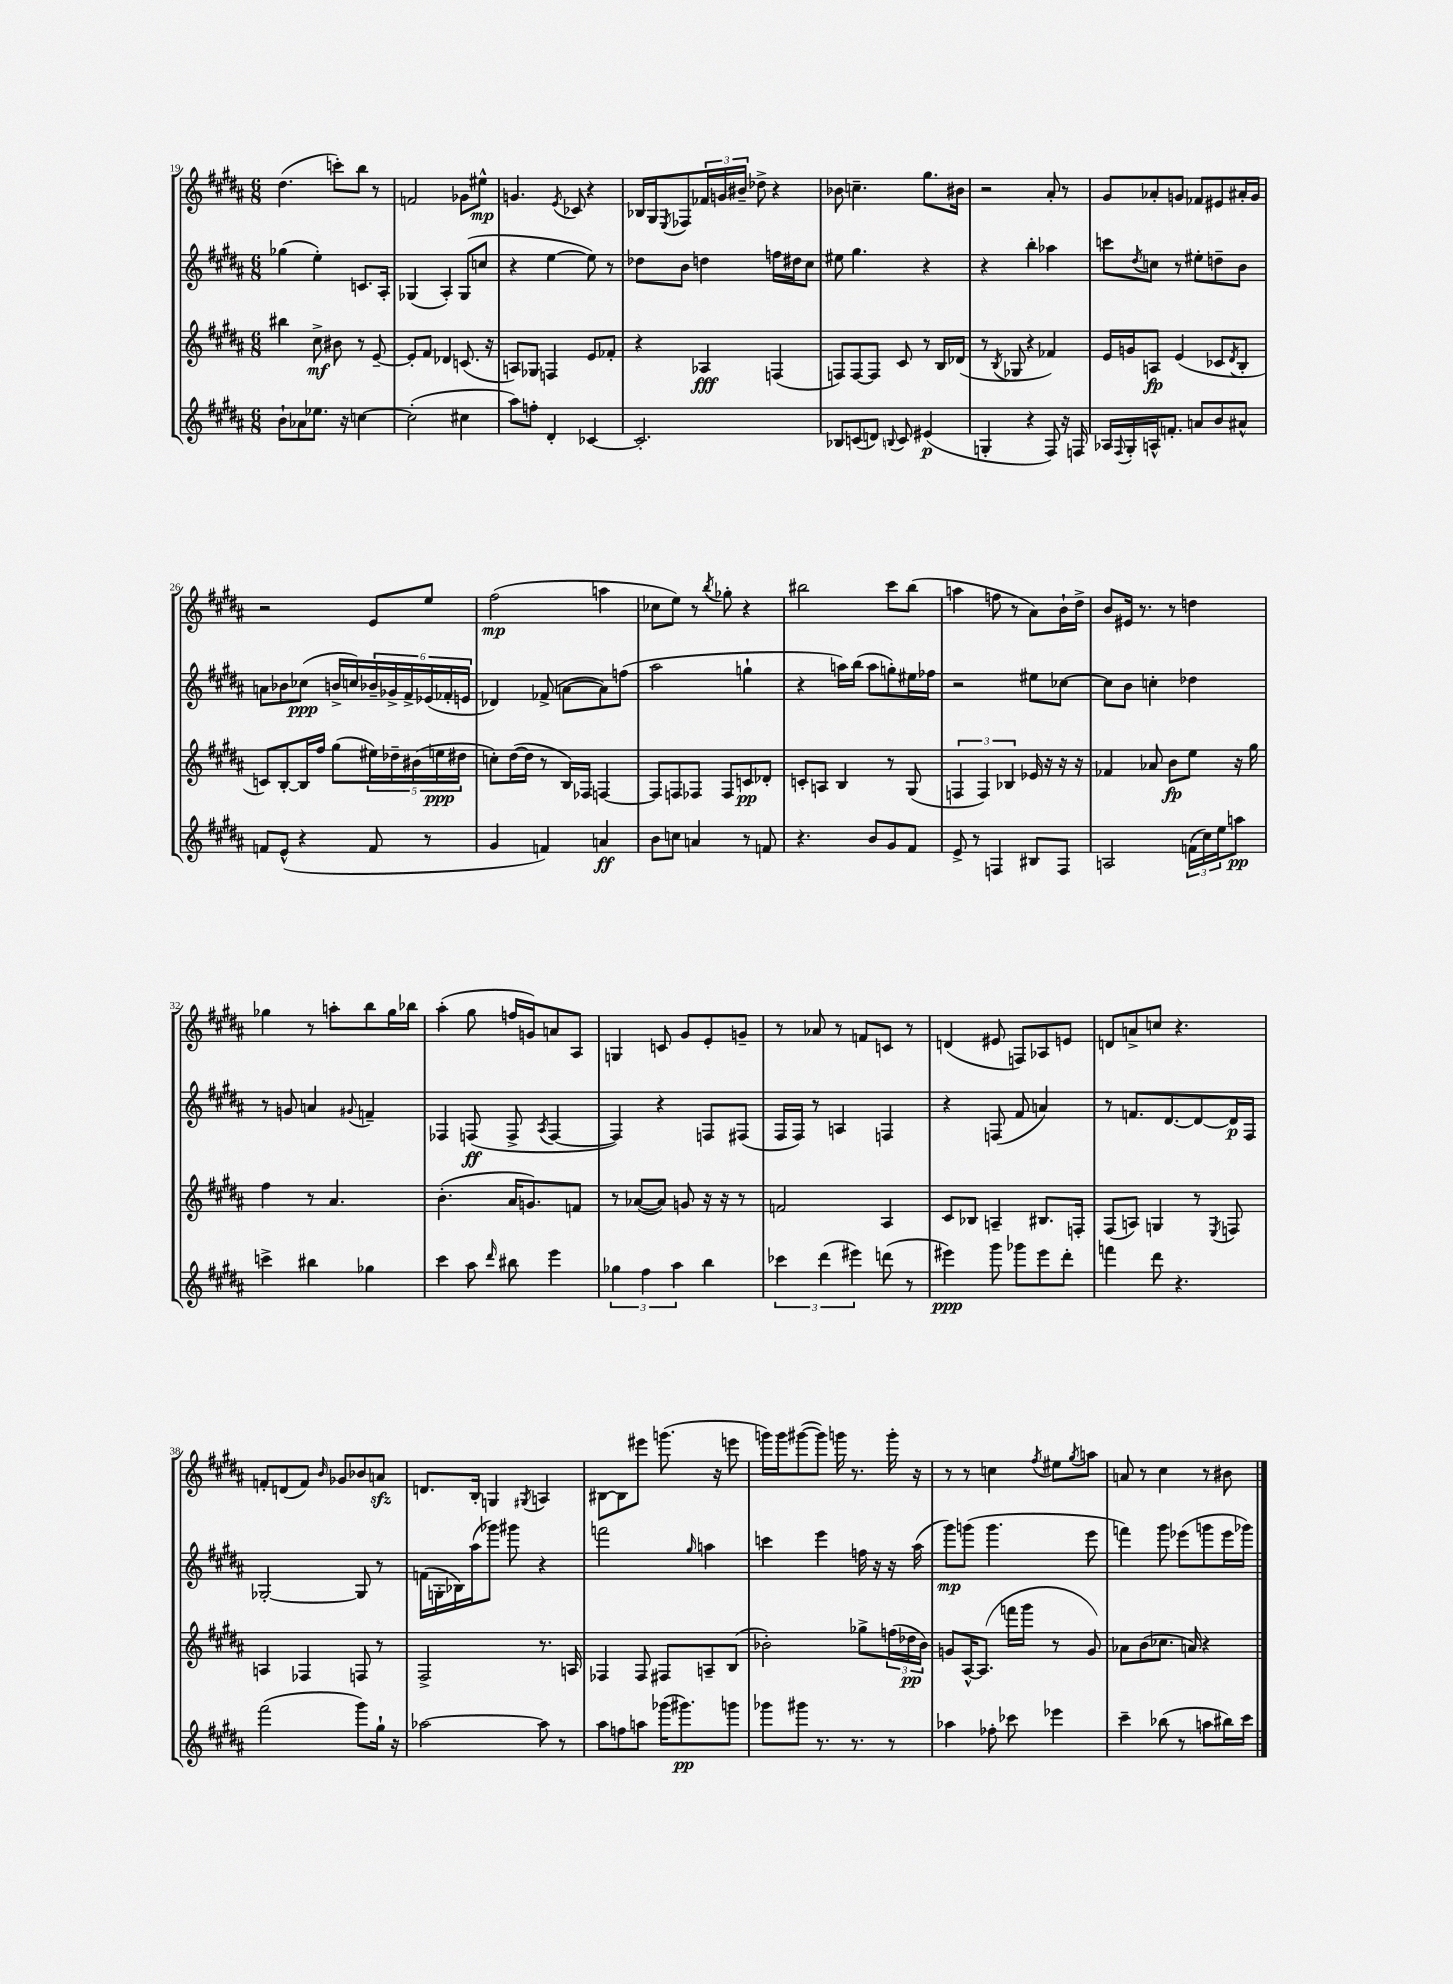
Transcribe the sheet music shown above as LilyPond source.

<<
\new StaffGroup <<
\new Staff = "s0" {
    \clef treble \key b \major \numericTimeSignature \time 6/8
    dis''4.( c'''8-.) b''8 r8 |
    f'2 ges'8 eis''8-^\mp |
    g'4. \acciaccatura { e'8 } ces'8 r4 |
    bes16 gis16 \acciaccatura { e8 } fes8 \tuplet 3/2 { fes'16 g'16 bis'16-- } des''8-> r4 |
    bes'8 c''4.-- gis''8. bis'16 |
    r2 ais'8-. r8 |
    gis'8 aes'8-. g'8 fes'8 eis'8 ais'16-. g'16 |
    r2 e'8 e''8 |
    fis''2\mp( a''4 |
    ces''8 e''8) r8 \acciaccatura { b''8 } ges''8-. r4 |
    bis''2 cis'''8 bis''8( |
    a''4 f''8 r8 ais'8) b'16-! dis''16-> |
    b'8 eis'16 r8. r8 d''4 |
    ges''4 r8 a''8-. b''8 ges''16 bes''16 |
    ais''4-.( gis''8 f''16 g'16) a'8 ais8 |
    g4 c'8 gis'8 e'8-. g'8-- |
    r8 aes'8 r8 f'8 c'8 r8 |
    d'4( eis'8 f8) aes8 e'8 |
    d'8 a'8-> c''8 r4. |
    f'8-. d'8( f'8) \grace { b'16 } ges'8 bes'8 a'8\sfz |
    d'8. b16-. g4 \acciaccatura { gis8 } a4 |
    bis8~ bis8 eis'''8 g'''8.( r16 e'''8 |
    g'''16) g'''16 gis'''8~( gis'''8) g'''16 r8. g'''16-. r16 |
    r8 r8 c''4 \acciaccatura { fis''8 } eis''8 \acciaccatura { gis''8 } a''8 |
    a'8 r8 cis''4 r8 bis'8 \bar "|." |
}
\new Staff = "s1" {
    \clef treble \key b \major \numericTimeSignature \time 6/8
    ges''4( e''4-.) c'8. ais16-. |
    ges4( ais4-.) ges8( c''8 |
    r4 e''4~ e''8) r8 |
    des''8 b'8 d''4 f''16 dis''16 cis''8 |
    eis''8 gis''4. r4 |
    r4 b''4-. aes''4 |
    c'''8 \acciaccatura { dis''8 } c''8 r8 eis''8-. d''8-- b'8 |
    a'8 bes'8 ces''8\ppp( b'16-> c''16) \tuplet 6/4 { bes'16-- ges'16-> fis'16-> ees'16( fes'16-. e'16 } |
    des'4) fes'8->( a'8~ a'8) f''8( |
    ais''2 g''4-! |
    r4 a''16) b''16( a''8 g''8-.) eis''16 fes''16 |
    r2 eis''8 ces''8~ |
    ces''8 b'8 c''4-. des''4 |
    r8 g'8 a'4 \appoggiatura { gis'8 } f'4-- |
    fes4 f8\ff( f8-> \acciaccatura { ais8 } f4~ |
    f4) r4 f8 fis8( |
    fis16 fis16) r8 a4 f4 |
    r4 f8( fis'8 a'4) |
    r8 f'8. dis'8.~ dis'8~ dis'16\p fis16 |
    ges2~-. ges8 r8 |
    f'16( g16-. bes16) ais''16( ges'''8) gis'''8 r4 |
    f'''2 \grace { gis''16 } a''4 |
    c'''4 e'''4 f''16 r16 r16 ais''16( |
    gis'''8\mp) g'''8( g'''4. e'''8 |
    f'''4) gis'''8 ees'''8( g'''8 ees'''16 ges'''16) \bar "|." |
}
\new Staff = "s2" {
    \clef treble \key b \major \numericTimeSignature \time 6/8
    bis''4 cis''8->\mf bis'8 r8 e'8~-- |
    e'8-. fis'8 des'4 c'8.( r16 |
    a8) ges8 f4 e'8 fes'8-. |
    r4 aes4\fff f4( |
    f8) f8~ f8 cis'8 r8 b16 des'16( |
    r8 \acciaccatura { b8 } ges8 r4 fes'4) |
    e'16 g'16 a8\fp e'4( ces'8 \acciaccatura { dis'8 } b8-. |
    c'8) b8~-. b16 fis''16 gis''8( \tuplet 5/4 { eis''16) des''16-- bis'16( e''16\ppp dis''16 } |
    c''8-.) dis''16~( dis''16 r8 b16) fes16 f4~ |
    f8 f8 fes8 fes8 c'8\pp des'8-. |
    c'8-. a8 b4 r8 gis8( |
    \tuplet 3/2 { f4 f4) bes4 } ees'16 r16 r16 r16 |
    fes'4 aes'8 b'8\fp e''8 r16 gis''16 |
    fis''4 r8 ais'4. |
    b'4.-.( ais'16 g'8.) f'8 |
    r8 aes'8~( aes'8) g'8 r16 r16 r8 |
    f'2 ais4 |
    cis'8 bes8 a4-- bis8. f16-. |
    fis8( a8) g4 r8 \acciaccatura { e8 } f8 |
    a4 fes4 f8 r8 |
    fis2-> r8. a16 |
    fes4 fes8 fis8 a8-- b8( |
    bes'2-.) ges''8-> \tuplet 3/2 { f''16( des''16\pp bes'16) } |
    g'8 ais16~-^ ais8.( f'''16 gis'''16 r8 g'8) |
    aes'8 b'8( ces''8. a'16) r4 \bar "|." |
}
\new Staff = "s3" {
    \clef treble \key b \major \numericTimeSignature \time 6/8
    b'8-! aes'8 ees''8. r16 c''4~ |
    c''2-.( cis''4 |
    ais''8) f''8-. dis'4-. ces'4~ |
    ces'2.-. |
    bes8 c'8( d'8) \appoggiatura { b8 } c'8 eis'4\p( |
    g4-. r4 fis8) r16 f16 |
    aes16 \appoggiatura { fis8 } gis16-. a16-^ f'8.-. a'8 b'8 ais'8-^ |
    f'8 e'8-^( r4 f'8 r8 |
    gis'4 f'4) a'4\ff |
    b'8 c''8 a'4 r8 f'8 |
    r4. b'8 gis'8 fis'8 |
    e'8-> r8 f4 bis8 f8 |
    a2 \tuplet 3/2 { f'16( cis''16) e''16 } a''8\pp |
    c'''4-> bis''4 ges''4 |
    cis'''4 ais''8 \grace { dis'''16 } bis''8 e'''4 |
    \tuplet 3/2 { ges''4 fis''4 ais''4 } b''4 |
    \tuplet 3/2 { ces'''4 dis'''4( eis'''4) } d'''8( r8 |
    eis'''4\ppp) gis'''8 ges'''8 eis'''8 dis'''8-. |
    f'''4 dis'''8 r4. |
    fis'''2( gis'''8) gis''16-! r16 |
    aes''2~ aes''8 r8 |
    ais''8 f''8 a''8 ges'''16( gis'''8.\pp) g'''8 |
    ges'''8 gis'''8 r8. r8. r8 |
    aes''4 fes''8-. ces'''8 ees'''4 |
    cis'''4-- bes''8( r8 a''8 bis''16) cis'''16 \bar "|." |
}
>>
>>
\layout { \context { \Score currentBarNumber = #19 } }
